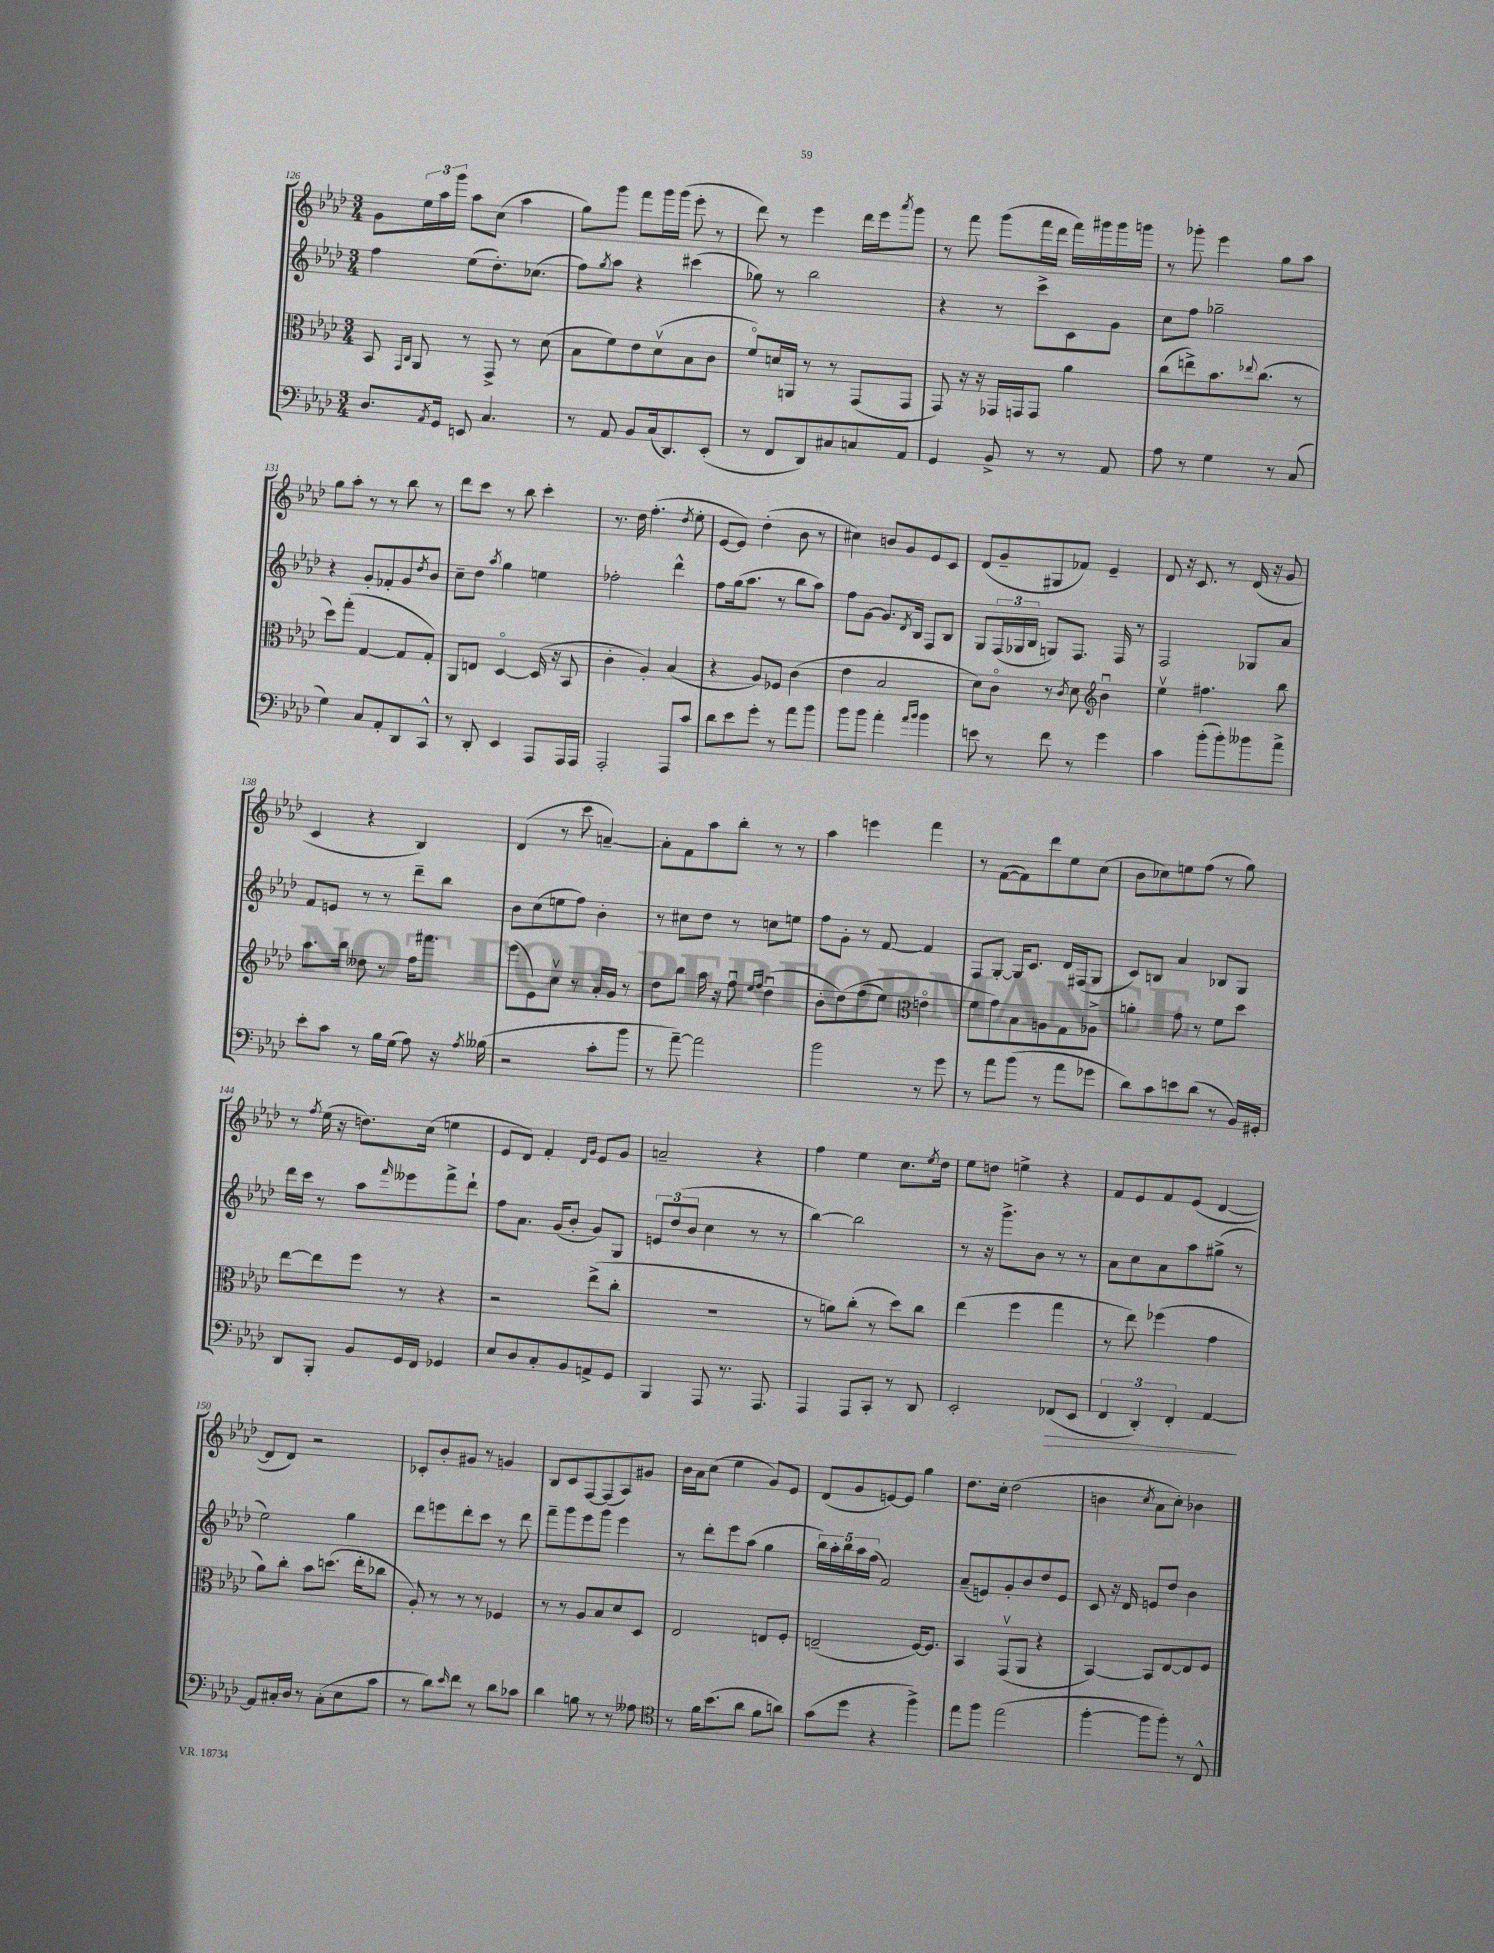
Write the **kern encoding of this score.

**kern	**dynam	**kern	**kern	**kern
*part4	*part4	*part3	*part2	*part1
*staff4	*staff4	*staff3	*staff2	*staff1
*clefF4	*	*clefC3	*clefG2	*clefG2
*k[b-e-a-d-]	*	*k[b-e-a-d-]	*k[b-e-a-d-]	*k[b-e-a-d-]
*M3/4	*	*M3/4	*M3/4	*M3/4
=126	=126	=126	=126	=126
8.D-/L	.	8BB-/	4ff\	8g\L
.	.	16qqGG/LL	.	.
.	.	16qqC/JJ	.	.
.	.	8AA-/	.	24ee-\L
.	.	.	.	24aa-\
8qAA-/	.	.	.	.
16GG/Jk	.	.	.	.
.	.	.	.	24ggg\JJ
8EEn/	.	8r	(8ee-\L	8aa-\L
4.C/	.	8GG^/	8.dd-'\)	(8cc\J
.	.	8r	.	4aa-\
.	.	.	(8.cc-X\J	.
.	.	(8d-\	.	.
=127	=127	=127	=127	=127
8r	.	8B-\L	8ff\L)	8gg\L)
.	.	.	8qgg/	.
8AA-/	.	8f\)	8aa-\J	8ggg\J
8BB-/L	.	8e-\	4r	8fff\L
(16C/k	.	(8d-v\	.	16ggg\L
8.DD-/)	.	.	.	(16ggg\JJ
.	.	8B-\	(4ccc#X\	8eee-'\
(8EE-'/J	.	8c\J	.	8r
=128	=128	=128	=128	=128
8r	.	8f/L)	8gg-X\)	8ddd-\)
8FF/L	.	16dn/L	8r	8r
.	.	16AAn/JJ	.	.
8DD-/)	.	8r	2bb-\	4eee-\
8C#X/	.	8r	.	.
8Cn/	.	(8GG/L	.	16ddd-\LL
.	.	.	.	16eee-\J
.	.	.	.	8qaaa-/
8AA-/J	.	8GG/J	.	8ggg\J
=129	=129	=129	=129	=129
4GG/	.	8GG/)	4r	8r
.	.	16r	.	8fff\
.	.	16r	.	.
8BB-^/	.	16GG-X/LL	8r	(8ggg\L
.	.	16GGn/J	.	.
8r	.	8GG/J	8ccc^\L	16fff\L
.	.	.	.	16ddd-\JJ
8r	.	4a-\	8c\	16fff\LL)
.	.	.	.	16ggg#X\
8AA-/	.	.	8g\J	16ggg#\
.	.	.	.	16gggn\JJ
=130	=130	=130	=130	=130
8A-\	.	(8cc\L	8cc\L	8r
8r	.	8een^\)	8ff\J	8ggg-X'\
4G\	.	8.b-\	2gg-X~\	4eee-\
.	.	8qqee-X/	.	.
.	.	(8.cc\J	.	.
8r	.	.	.	8gg\L
(8C/	.	8r	.	8aa-\J
!!LO:LB:g=z
=131	=131	=131	=131	=131
4G\)	.	8dd-\L)	4r	8gg\L
.	.	(8gg'\J	.	8aa-'\J
8C/L	.	[4G/	8g'/L	8r
8AA-'/	.	.	8f-X'/	8r
8DD-/	.	8G/L]	8g/	8bb-\
.	.	.	8qdd-/	.
8CC^^/J	.	8G'/J)	8b-/J	8r
=132	=132	=132	=132	=132
8r	.	8AA-/L	8cc~\L	8ddd-\L
8DD-'/	.	8En/J	8dd-\J	8ccc\J
.	.	.	8qaa-/	.
4EE-/	.	[4D-/	4gg\	8r
.	.	.	.	8bb-\
8AAA-/L	.	(16D-/]	4een\	4ccc'\
.	.	16r	.	.
16AAA-/L	.	8BB-/	.	.
16AAA-/JJ	.	.	.	.
=133	=133	=133	=133	=133
2AAA-'/	.	4c'\	2ff-X'\	8.r
.	.	.	.	16dd-\
.	.	4A-'/)	.	(4.ff'\
8AAA-/L	.	(4B-/	4ddd-^^\	.
.	.	.	.	8qdd-/
8c/J	.	.	.	8ee-'\
=134	=134	=134	=134	=134
8d-\L	.	4r	8ff\L	[8e-/L
8e-\	.	.	(16gg\k	8e-/J])
.	.	.	8.aa-\J	.
8g'\J	.	8A-/L)	.	(4dd-'\
8r	.	8F-X/J	8r	.
8a-\L	.	(4c\	8bb-\L	8b-\
8b-\J	.	.	8aa-\J)	8r
=135	=135	=135	=135	=135
8b-\L	.	4e-\	8ff\L	4cc#X\)
8b-\J	.	.	[8g\J	.
4a-'\	.	2B-/	8.g/L]	8bn/L
.	.	.	.	8g/
.	.	.	8qd-/	.
.	.	.	16B-/Jk	.
16qqa-/LL	.	.	.	.
16qqb-/JJ	.	.	.	.
4b-\	.	.	8F/L	8e-/
.	.	.	8B-/J	8c/J
=136	=136	=136	=136	=136
8en\	.	8d-\L)	8G/L	(8d-/L
8r	.	8c\J	(24F/L	8g~/
.	.	.	24G-X/	.
.	.	.	24B-/JJ	.
8f\	.	8r	8Gn/L)	8G#X/
.	.	8qc/	.	.
8r	.	8d-\	8.F/J	8f-X/J)
*	*	*clefG2	*	*
4g\	.	4b-u\	.	4e-~/
.	.	.	16F/	.
.	.	.	8r	.
=137	=137	=137	=137	=137
4c\	.	4ee-v\	2F/	8d-/
.	.	.	.	16r
.	.	.	.	8.c/
(8b-'\L	.	4.ff#X\	.	.
8b-'\)	.	.	.	8r
8b--X\	.	.	8G-X/L	(16d-/
.	.	.	.	16r
8a-^\J	.	8bb-\	8a-/J	8g/
!!LO:LB:g=z
=138	=138	=138	=138	=138
8e-'\L	.	8.aa-\L	8f/L	4c/
8c\J	.	.	8en/J	.
.	.	16bb-\Jk	.	.
8r	.	8dd--X\	8r	4r
16B-\LL	.	8r	8r	.
(16G\JJ	.	.	.	.
8A-\)	.	16ff\KL	8ddd-~\L	4B-/)
.	.	8.fff#X\J	.	.
16r	.	.	8bb-\J	.
8qA-/	.	.	.	.
(16B--X\	.	.	.	.
=139	=139	=139	=139	=139
2r	.	(8eee-\L	8b-\L	(4d-/
.	.	8e-\)	(8cc\	.
.	.	8ccv\J	8een\	8r
.	.	8r	8ff\J)	8ccc\
8c'\L	.	16a-'/LL	4b-'\	[4an~/)
.	.	16g/JJ	.	.
8b-\J	.	8r	.	.
=140	=140	=140	=140	=140
8r	.	8dd-\L	8r	8a'\L]
[8a-~\)	.	8bb-\J	8cc#X\L	8f\
2a-\]	.	16aa-\	8dd-\J	8aa-\
.	.	16r	.	.
.	.	8ffu\	8r	8bb-'\J
.	.	16qqee-/LL	.	.
.	.	16qqff/JJ	.	.
.	.	(4dd-u\	8ccn\L	8r
.	.	.	8een\J	8r
=141	=141	=141	=141	=141
2b-\	.	8b-'\L	8ff\L	4aa-\
.	.	(8dd-\)	8g'\J	.
.	.	(8ff\	8r	4eeen\
.	.	8ee-\J)	[8f/	.
*	*	*clefC3	*	*
8r	.	4en\	4f/]	4fff\
8g\	.	.	.	.
=142	=142	=142	=142	=142
8r	.	8f\L	8F/L	8r
8a-\L	.	8g\)	[8G'/J	([8f\L
(8b-\J	.	8B-\	16G/KL]	8f\])
.	.	.	8.c/J	.
8r	.	8An\	.	8ddd-\
8a-\L	.	8G\	16d-/LL	8ee-\
.	.	.	(16F#X/J	.
8g-X\J	.	8A-X^\J	8G/J	(8cc\J
=143	=143	=143	=143	=143
8d-\L)	.	4an'\	8c/L)	8b-\L
8c\	.	.	8Bn/J	8cc-X\)
8en\	.	8g\	4a-/	8een\
(8d-\J	.	8r	.	(8ff\J
8r	.	8f\L	8B-X/L	8r
16BB-/LL)	.	8dd-\J	8G/J	8gg\)
16GG#X'/JJ	.	.	.	.
!!LO:LB:g=z
=144	=144	=144	=144	=144
8DD-/L	.	[8ee-\L	16ddd-\LL	8r
.	.	.	16ccc\JJ	.
.	.	.	.	8qff/
8BBB-'/J	.	8ee-\]	8r	(16ee-\
.	.	.	.	16r
8BB-/L	.	8ff\J	8aa-\L	8.ddn\L)
.	.	.	16qqfff/	.
16GG/L	.	8r	8eee--X\	.
16FF/JJ	.	.	.	(16cc\Jk
4GG-X/	.	4r	8fff^\	4een\
.	.	.	8ddd-`\J	.
=145	=145	=145	=145	=145
8E-/L	.	2r	8ff\L	8e-/L
8D-/	.	.	8.a-\J	8d-/J)
8C'/	.	.	.	4f'/
.	.	.	(16g/KL	.
8BB-/	.	.	8b-'/J	.
.	.	.	.	16qqd-/LL
.	.	.	.	16qqg/JJ
8AAn^/	.	(8ee-^\L	8g/L)	8e-/L
8GG/J	.	8cc'\J	8G/J	8g/J
=146	=146	=146	=146	=146
4BBB-/	.	2.r	12en/L	2an~/
.	.	.	(12dd-/	.
.	.	.	12b-/J	.
8AAA-/	.	.	4cc\	.
8.r	.	.	.	.
.	.	.	8r	4r
8.AAA-/	.	.	.	.
.	.	.	8r	.
=147	=147	=147	=147	=147
4AAA-/	.	8r	[4bb-\)	4ff\
.	.	8an\L)	.	.
8AAA-/L	.	(8cc'\J	2bb-\]	4ee-\
8CC'/J	.	8r	.	.
8r	.	8dd-\L)	.	8.cc\L
8DD-/	.	8cc\J	.	.
.	.	.	.	8qee-/
.	.	.	.	16dd-\Jk
=148	=148	=148	=148	=148
2EE-'/	.	(4ee-\	8r	8ee-\L
.	.	.	16r	8ddn\J
.	.	.	8.ggg^\L	.
.	.	4ff\	.	4een^\
.	.	.	8b-\J	.
!	!LO:HP:b	!	!	!
(8FF-X/L	>	4gg\	8r	4r
8EE-/J	.	.	8r	.
=149	=149	=149	=149	=149
6FF/	.	8r	8a-\L	8f/L
.	.	8ee-\)	8cc\	8e-/
6DD-'/)	.	.	.	.
.	.	(4ff-X\	8a-\	8f/
6FF'/	.	.	.	.
.	.	.	8aa-\	(8e-/J
[4AA-/	.	4g\	(8gg#X^\J	[4d-/
.	.	.	8r	.
.	]	.	.	.
!!LO:LB:g=z
=150	=150	=150	=150	=150
8AA-/L]	.	8a-\L)	2ee-\)	8d-/L]
16C#X'/L	.	8cc'\J	.	8d-/J)
16D-/JJ	.	.	.	.
8r	.	8b-\L	.	2r
(8C#'\L	.	(8.ddn\J	.	.
8E-\	.	.	4gg\	.
.	.	16ee-'\KL	.	.
8c\J	.	8cc-X\J	.	.
=151	=151	=151	=151	=151
8r	.	8A-'/)	8ddd-\L	8c-X'/L
8d-\L)	.	8r	8eeen\	8b-'/
16qqe-/	.	.	.	.
8f\J	.	8r	8ddd-'\	8g#X/J
8r	.	8r	8ccc\J	8r
8d-\L	.	4F-X/	8r	4gn/
8c-X\J	.	.	8ddd-\	.
=152	=152	=152	=152	=152
4d-\	.	8r	8fff~\L	8B-/L
.	.	8r	8ggg\	8c/
8Bn\	.	8A-/L	8eee-\	[8F/
8r	.	8B-/	8ggg\J	(8F/]
8r	.	8d-/	4eee-\	8A-/)
8A--X\	.	8D-/J	.	8g#X/J
=153	=153	=153	=153	=153
*clefC4	*	*	*	*
8r	.	2E-/	8r	16b-\LL
.	.	.	.	16a-\J
16f\KL	.	.	8ddd-'\L	(8cc\J
(8.b-\	.	.	.	.
.	.	.	8eee-\	4ee-\
8a-\J	.	.	(8aa-\J	.
8f\L	.	8En/L	4gg\	8g/L)
8an\J)	.	8F'/J	.	8e-/J
=154	=154	=154	=154	=154
(8g\L	.	(2En~/	20bb-\LL)	(8d-/L
.	.	.	20aa-'\	.
.	.	.	20bb-\	.
8dd-\J	.	.	.	8g/
.	.	.	20aa-\	.
.	.	.	(20ff\JJ	.
4r	.	.	2f/)	[8en/)
.	.	.	.	8e/J]
4ff^\)	.	[16F/KL)	.	4gg\
.	.	8.F/J]	.	.
=155	=155	=155	=155	=155
8ee-\L	.	4BB-/	(8a-~/L	8.dd-\L
8ff\J	.	.	8en/)	.
.	.	.	.	16cc'\Jk
(2ee-\	.	(8GGv/L	8g'/	(2dd-\
.	.	8AA-/J	8b-/	.
.	.	4r	8dd-/	.
.	.	.	8e/J	.
=156	=156	=156	=156	=156
[4ff'\	.	[4BB-/)	8c/	4bn\
.	.	.	16r	.
.	.	.	16d-/	.
.	.	.	.	8qcc/
8ff\L]	.	8BB-/L]	8en/L	8a-\L
8ff'\J)	.	[8E-/	8dd-/J	8cc'\J)
8r	.	8E-/]	4b-\	4b-X\
8C^^/	.	8F/J	.	.
==	==	==	==	==
*-	*-	*-	*-	*-
